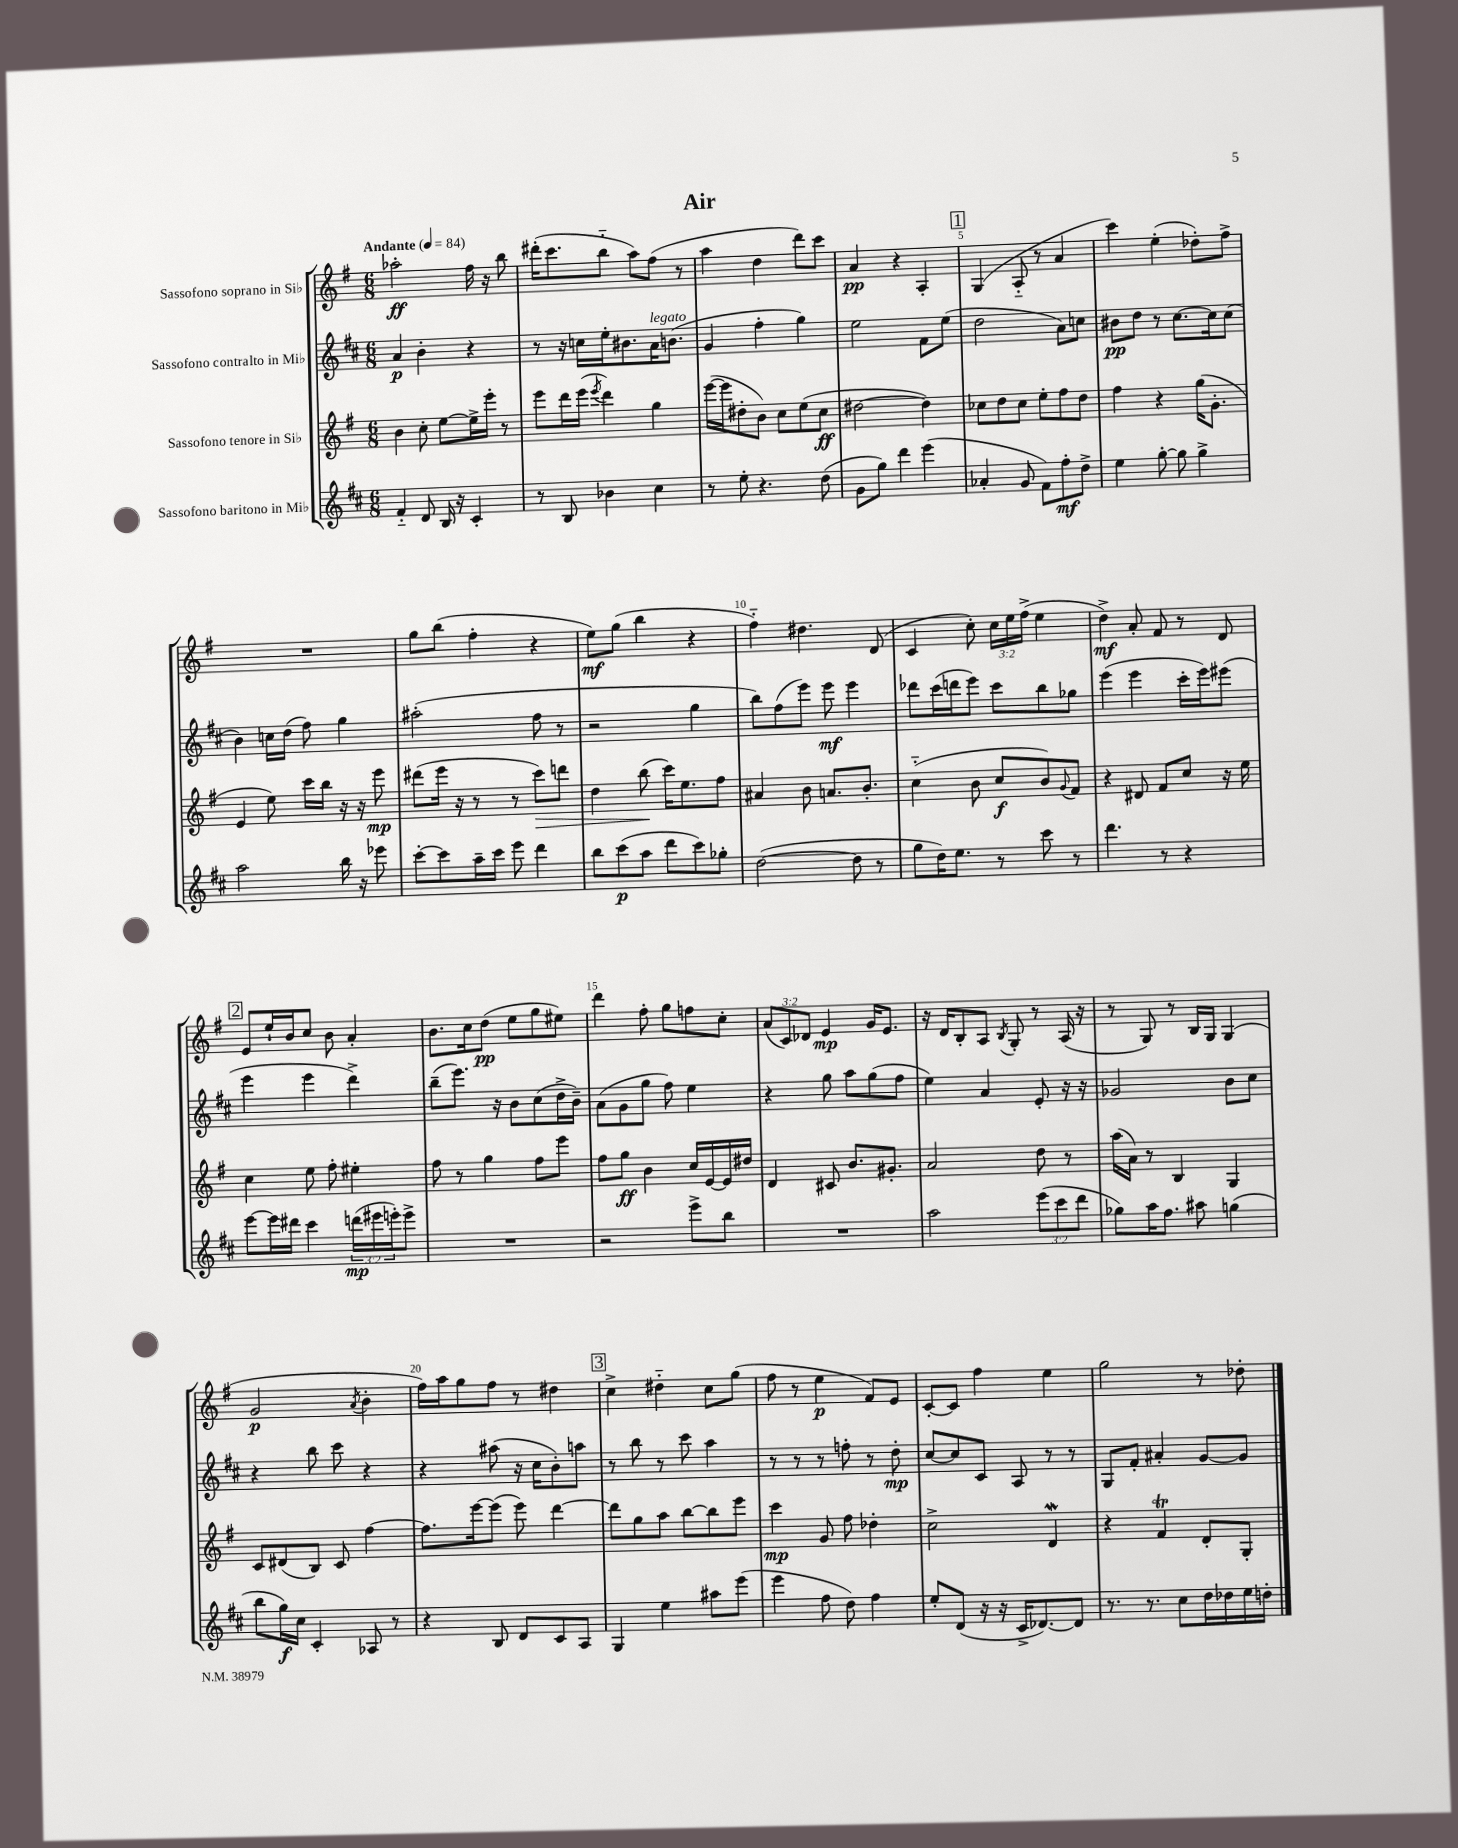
\header { title = "Air" }
<<
\new StaffGroup <<
\new Staff = "s0" \with { instrumentName = "Sassofono soprano in Sib" } {
    \clef treble \key g \major \numericTimeSignature \time 6/8 \override Staff.TupletNumber.text = #tuplet-number::calc-fraction-text \tempo "Andante" 4 = 84
    aes''2-.\ff fis''16 r16 b''8 |
    dis'''16-.( c'''8. b''8-_ a''8) fis''8( r8 |
    a''4 d''4 d'''8) c'''8 |
    a'4\pp r4 a4-. |
    \mark \markup { \box "1" } g4( a8-_ r8 a'4 |
    c'''4) e''4-.( des''8-.) fis''8-> |
    R2. |
    g''8 b''8( fis''4-. r4 |
    e''8\mf) g''8( b''4 r4 |
    fis''4-_) dis''4. d'8( |
    c'4 c''8-.) \tuplet 3/2 { c''16 e''16 fis''16->( } e''4 |
    d''4->\mf) a'8-. fis'8 r8 d'8 |
    \mark \markup { \box "2" } e'8 e''16-! b'16 c''8 b'8 a'4-. |
    b'8. c''16 d''8\pp( e''8 g''8 eis''8) |
    d'''4 fis''8-. g''8 f''8 c''8-. |
    \tuplet 3/2 { a'8( c'8) des'8 } e'4\mp g'16 e'8. |
    r16 d'16 b8-. a8 \acciaccatura { b8 } g8-. r8 a16( r16 |
    r8 g8) r8 b16 g16 g4( |
    g'2\p \acciaccatura { a'8 } b'4-. |
    fis''16) a''16 g''8 fis''8 r8 dis''4 |
    \mark \markup { \box "3" } c''4-> dis''4-_ c''8 g''8( |
    fis''8 r8 e''4\p fis'8) e'8 |
    c'8~-. c'8 fis''4 e''4 |
    g''2 r8 des''8-. \bar "|." |
}
\new Staff = "s1" \with { instrumentName = "Sassofono contralto in Mib" } {
    \clef treble \key d \major \numericTimeSignature \time 6/8
    a'4\p b'4-. r4 |
    r8 r16 c''16 e''16-. bis'8. a'16^\markup { \italic "legato" } b'8.( |
    g'4 fis''4-. g''4) |
    e''2 fis'8 e''8( |
    \mark \markup { \box "1" } d''2 a'8) c''8 |
    bis'8\pp d''8 r8 cis''8.~ cis''16 cis''8( |
    b'4) c''16 d''16( fis''8) g''4 |
    ais''2-.( fis''8 r8 |
    r2 g''4 |
    b''8) fis''8( e'''8) e'''8\mf e'''4 |
    des'''8 cis'''16( d'''16 e'''8) cis'''8 b''8 ges''8 |
    e'''4( e'''4 cis'''16-. e'''16) eis'''8( |
    \mark \markup { \box "2" } e'''4 e'''4 d'''4->) |
    b''8--( e'''8.) r16 b'8 cis''8( d''16-> b'16--) |
    a'8( g'8 g''8 fis''8) e''4 |
    r4 g''8 a''8 g''8( fis''8 |
    e''4) a'4 e'8-. r16 r16 |
    ges'2 b'8 cis''8 |
    r4 b''8 cis'''8 r4 |
    r4 ais''8( r16 cis''16 b'8-.) a''8 |
    \mark \markup { \box "3" } r8 b''8 r8 cis'''8 a''4 |
    r8 r8 r8 f''8-. r8 d''8-.\mp |
    cis''8~ cis''8 cis'8 a8 r8 r8 |
    g8 fis'8-. ais'4-. g'8~ g'8 \bar "|." |
}
\new Staff = "s2" \with { instrumentName = "Sassofono tenore in Sib" } {
    \clef treble \key g \major \numericTimeSignature \time 6/8
    b'4 c''8-. e''8~ e''16-> e'''16-. r8 |
    e'''8 d'''16 e'''16( \acciaccatura { e'''8 } d'''4) g''4 |
    e'''16~( e'''16 dis''8-. b'8) c''8 e''8( c''8\ff |
    dis''2~ dis''4) |
    \mark \markup { \box "1" } ces''8 d''8 ces''8 e''8-. fis''8 d''8 |
    fis''4 r4 g''16( g'8.-. |
    e'4 e''8) c'''16 b''16 r16 r16 e'''8\mp |
    dis'''8( e'''16 r16 r8 r8 c'''8\>) d'''8 |
    d''4 b''8\!( c'''16) e''8. fis''8 |
    ais'4 b'8 a'8. b'8.-. |
    c''4-_( b'8 c''8\f b'8) \appoggiatura { g'8 } fis'8 |
    r4 dis'8 fis'8 c''8 r16 e''16 |
    \mark \markup { \box "2" } c''4 e''8 fis''8-. eis''4-. |
    fis''8 r8 g''4 fis''8 e'''8 |
    fis''8 g''8\ff b'4 c''16 e'16~ e'16 dis''16 |
    d'4 cis'8 b'8. gis'8.-. |
    a'2 d''8 r8 |
    a''16( a'16) r8 b4 g4 |
    c'8 dis'8( b8) c'8 fis''4~ |
    fis''8. e'''16~ e'''8( e'''8) d'''4~ |
    \mark \markup { \box "3" } d'''8 g''8 a''8 b''8~ b''8 e'''8 |
    c'''4\mp g'8 fis''8 des''4-. |
    c''2-> d'4\mordent |
    r4 fis'4\trill d'8-. g8-. \bar "|." |
}
\new Staff = "s3" \with { instrumentName = "Sassofono baritono in Mib" } {
    \clef treble \key d \major \numericTimeSignature \time 6/8 \override Staff.TupletNumber.text = #tuplet-number::calc-fraction-text
    fis'4-_ d'8 b16 r16 cis'4-. |
    r8 b8 bes'4 cis''4 |
    r8 e''8-. r4. d''8( |
    g'8 g''8) d'''4 e'''4( |
    \mark \markup { \box "1" } aes'4-. g'8 fis'8) fis''8-.\mf d''8-> |
    e''4 g''8~-. g''8 g''4-> |
    a''2 b''16 r16 ees'''8 |
    cis'''8~-. cis'''8 a''16-- cis'''16 e'''8 d'''4 |
    b''8 cis'''8\p( a''8 d'''8 cis'''8) ges''8-. |
    d''2~( d''8 r8 |
    g''8 d''16) e''8. r8 cis'''8 r8 |
    d'''4. r8 r4 |
    \mark \markup { \box "2" } e'''8~ e'''16 dis'''16 cis'''4 \tuplet 3/2 { d'''16\mp( eis'''16 e'''16-.) } e'''8-> |
    R2. |
    r2 e'''8-> b''8 |
    R2. |
    a''2 \tuplet 3/2 { e'''8( cis'''8 d'''8 } |
    ges''8) a''16 fis''8. ais''8 g''4( |
    b''8 g''16\f) cis''16 cis'4-. aes8 r8 |
    r4 b8 d'8 cis'8 a8 |
    \mark \markup { \box "3" } g4 e''4 ais''8 e'''8( |
    e'''4 fis''8 d''8) fis''4 |
    e''8-. d'8( r16 r16 cis'16-> des'8.~) des'8 |
    r8. r8. cis''8 d''16 des''16 e''16 d''16-. \bar "|." |
}
>>
>>
\layout { \context { \Score \override BarNumber.break-visibility = ##(#f #t #t) barNumberVisibility = #(every-nth-bar-number-visible 5) } }
